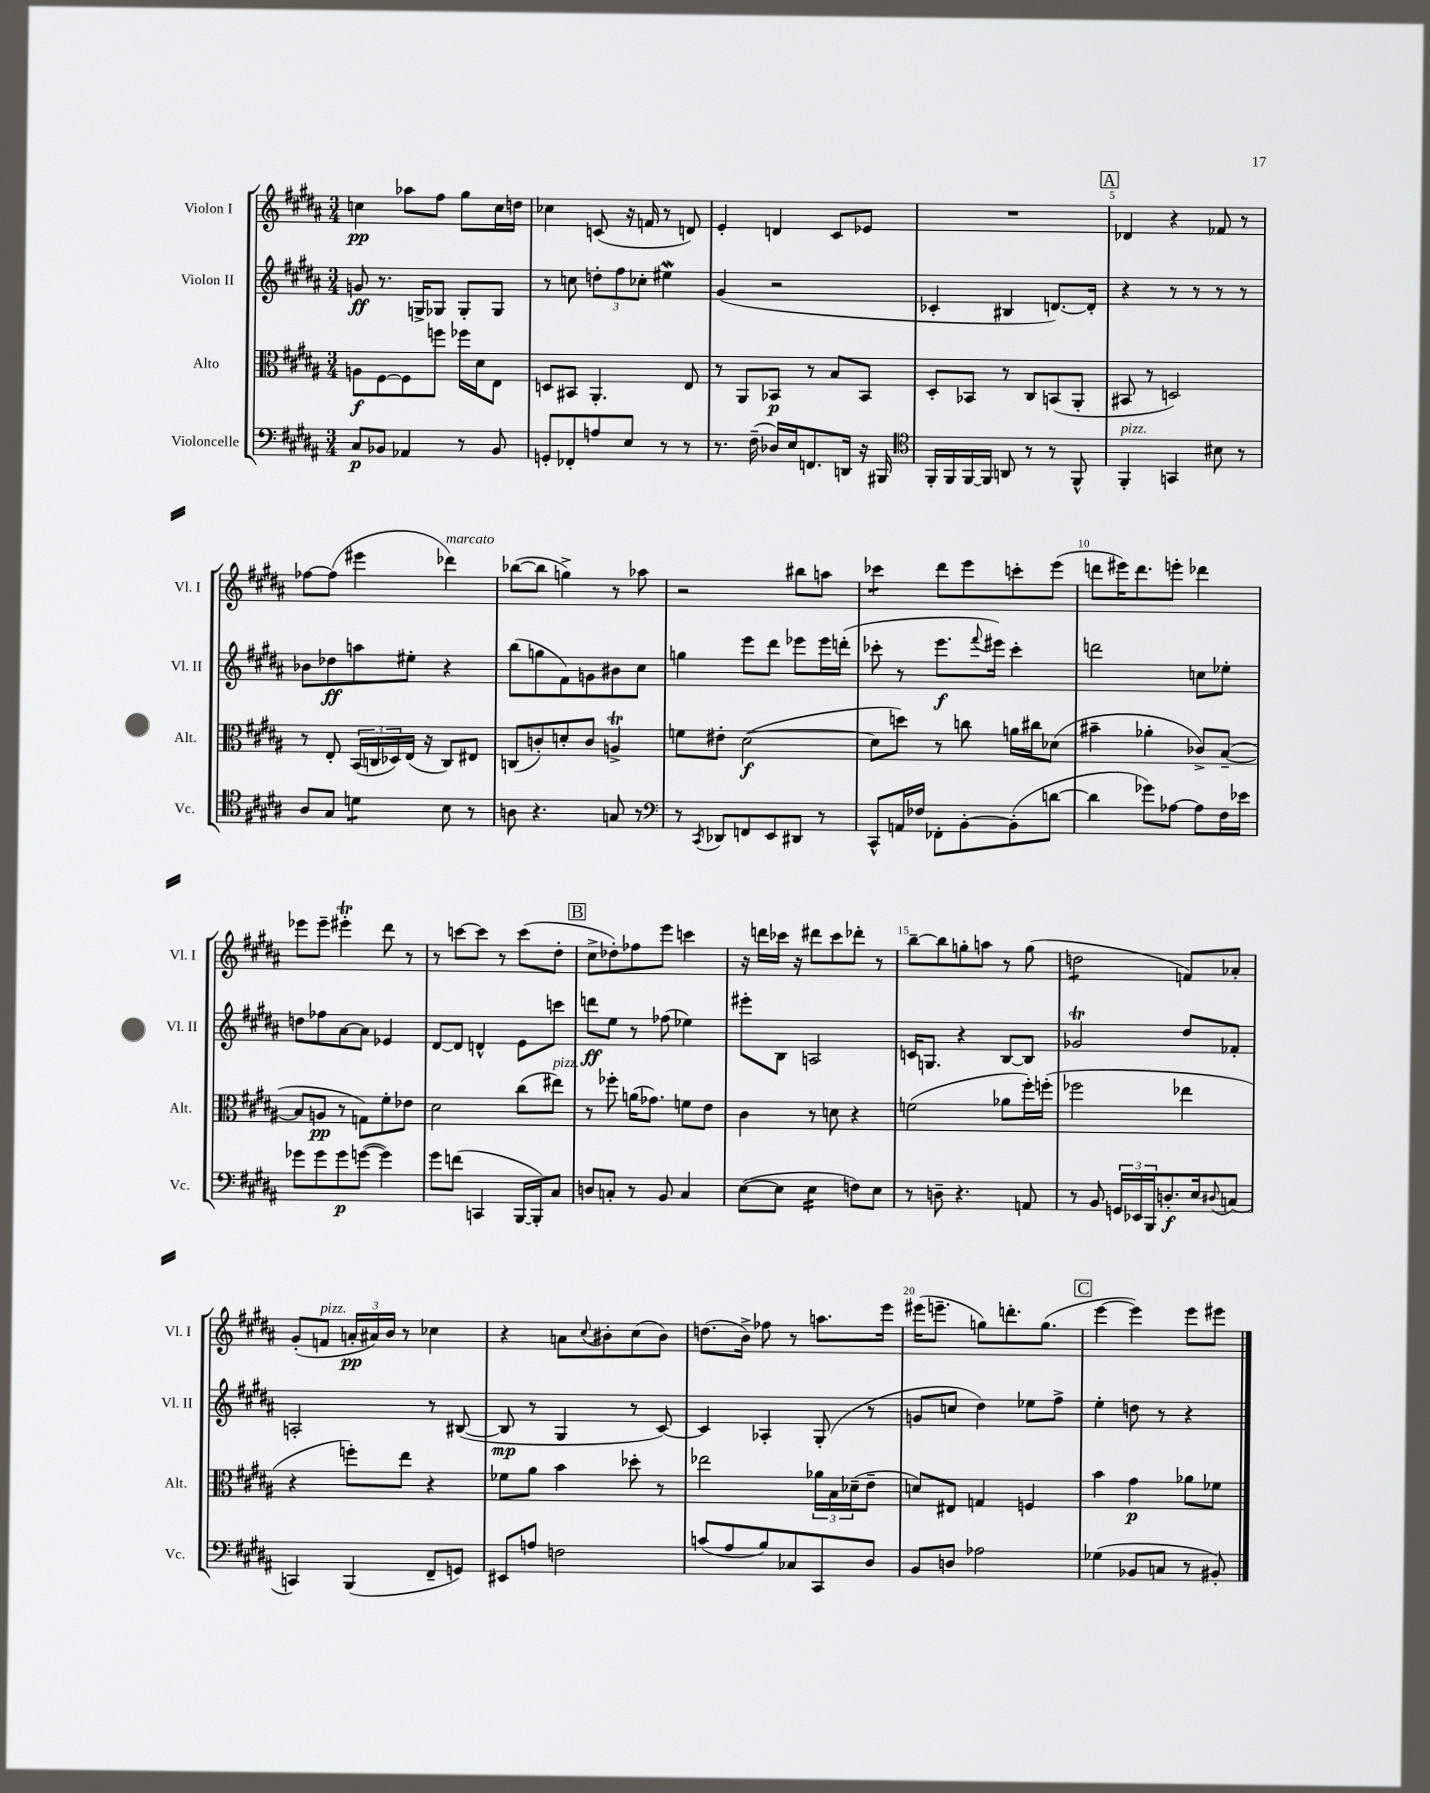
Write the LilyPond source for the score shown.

<<
\new StaffGroup <<
\new Staff = "s0" \with { instrumentName = "Violon I" shortInstrumentName = "Vl. I" } {
    \clef treble \key b \major \numericTimeSignature \time 3/4
    c''4\pp aes''8 fis''8 gis''8 c''16 d''16 |
    ces''4 c'8( r16 f'16 r8 d'8) |
    e'4-. d'4 cis'8 ees'8 |
    R2. |
    \mark \markup { \box "A" } des'4 r4 fes'8 r8 |
    fes''8~ fes''8( eis'''4 des'''4^\markup { \italic "marcato" }) |
    bes''8~( bes''8 g''4->) r8 aes''8 |
    r2 bis''8 a''8 |
    ces'''4:8 dis'''8 e'''8 c'''8-. e'''8( |
    d'''8 eis'''16) d'''8. e'''8-. des'''4 |
    ees'''8 ees'''8-- eis'''4-.\trill dis'''8 r8 |
    r8 c'''8~ c'''8 r8 c'''8( dis''8-. |
    \mark \markup { \box "B" } cis''8-> des''8-.) fes''8 e'''8 c'''4 |
    r16 d'''16 ces'''16 r16 dis'''8 ces'''8 des'''8-. r8 |
    b''8~-- b''8 g''8-. a''8 r8 g''8( |
    d''2:8 f'8) aes'8-. |
    gis'8-.( f'8^\markup { \italic "pizz." } \tuplet 3/2 { a'16-.\pp ais'16) b'16 } r8 ces''4 |
    r4 a'8 \appoggiatura { cis''8 } bis'8-. cis''8( bis'8) |
    d''8.( b'16->) fes''8 r8 a''8. e'''16 |
    eis'''16( e'''8.-- g''8) d'''8.-. g''8.( |
    \mark \markup { \box "C" } e'''4~ e'''4) e'''8 eis'''8 \bar "|." |
}
\new Staff = "s1" \with { instrumentName = "Violon II" shortInstrumentName = "Vl. II" } {
    \clef treble \key b \major \numericTimeSignature \time 3/4
    g'8\ff r8. g16-> ges8 ges8-. ges8 |
    r8 c''8 \tuplet 3/2 { d''8-. fis''8 ces''8-. } eis''4\mordent |
    gis'4( r2 |
    ces'4-. bis4 d'8.~) d'16-. |
    \mark \markup { \box "A" } r4 r8 r8 r8 r8 |
    bes'8 des''8\ff a''8 eis''8-. r4 |
    b''8( g''8 fis'8) g'8 bis'8 cis''8 |
    g''4 e'''8 dis'''8 ees'''8 ees'''16 d'''16-.( |
    ces'''8-. r8 e'''8.\f \appoggiatura { fis'''8 } eis'''16) ces'''4-. |
    d'''2 c''8 ees''8-. |
    d''8 fes''8 ais'8~ ais'8 ees'4 |
    dis'8~ dis'8 d'4-^ e'8 c'''8 |
    \mark \markup { \box "B" } d'''8\ff e''8 r8 fes''8( ees''4) |
    eis'''8-. b8 a2 |
    c'16 g8. r4 b8~ b8 |
    ges'2\trill dis''8 fes'8-. |
    a2-. r8 bis8~( |
    bis8\mp r8 gis4 r8 cis'8~) |
    cis'4 aes4-. gis8-.( r8 |
    g'8 c''8 dis''4) ees''8 fis''8-> |
    \mark \markup { \box "C" } e''4-. d''8 r8 r4 \bar "|." |
}
\new Staff = "s2" \with { instrumentName = "Alto" shortInstrumentName = "Alt." } {
    \clef alto \key b \major \numericTimeSignature \time 3/4
    a8\f fis8~ fis8 f''8 fes''16 dis'16 e8 |
    d8 bis,8 ais,4.-. e8 |
    r8 ais,8 bes,8\p r8 b8 bes,8 |
    dis8-. bes,8 r8 cis8 b,8( ais,8-. |
    \mark \markup { \box "A" } bis,8 r8 d2) |
    r8 e8-. \tuplet 3/2 { b,16( c16 des16) } e16( r16 c8) eis8 |
    c8( c'8-.) d'8-. c'8 a4->\trill |
    f'8 eis'8-. dis'2~\f( |
    dis'8 d''8) r8 c''8 a'16 cis''16 des'8( |
    bis'4-- aes'4-. ces'8->) b8~--( |
    b8 a8\pp r8 g8) fis'8-. ees'8 |
    dis'2 cis''8( eis''8^\markup { \italic "pizz." }) |
    \mark \markup { \box "B" } r8 fes''8-. a'16( ges'8.) f'8 e'8 |
    cis'4 r8 d'8 r4 |
    f'2( aes'8 fis''16-.) f''16-.( |
    fes''2 ees''4 |
    r4 f''8-.) e''8 r4 |
    fes'8 ais'8 b'4 des''8-. r8 |
    ees''2 \tuplet 3/2 { aes'16 b16 des'16--( } e'8-- |
    d'8) eis8 g4 f4 |
    \mark \markup { \box "C" } b'4 gis'4\p aes'8 fes'8 \bar "|." |
}
\new Staff = "s3" \with { instrumentName = "Violoncelle" shortInstrumentName = "Vc." } {
    \clef bass \key b \major \numericTimeSignature \time 3/4
    cis8\p bes,8 aes,4 r8 bes,8 |
    g,8-. fes,8-. a8 e8 r8 r8 |
    r8. fis16--( des16) e16 f,8. d,16 r16 bis,,16 |
    \clef tenor fis,16-. fis,16 fis,16~ fis,16 a,8 r8 r8 fis,8-^ |
    \mark \markup { \box "A" } fis,4-.^\markup { \italic "pizz." } g,4 bis8 r8 |
    ais8 gis8 d'4:8 b8 r8 |
    a8 r4. g8 r8 |
    \clef bass r8 \acciaccatura { cis,8 } des,8 f,8 e,8 dis,8 r8 |
    cis,8-^ a,16 fes16 fes,8-. b,8~-. b,8-.( d'8~ |
    d'4 ges'8) aes8~ aes8 fis16 ees'16 |
    ges'8 ges'8 ges'8\p g'8~( g'4) |
    gis'8 f'8( c,4 b,,16~ b,,16-.) cis8 |
    \mark \markup { \box "B" } d8 c8-. r8 b,8 c4 |
    e8~( e8 e4:16 f8) e8 |
    r8 d8-- r4. a,8 |
    r8 b,8 \tuplet 3/2 { g,16 ees,16 b,,16 } d8.-.\f e16 \appoggiatura { dis8 } c8( |
    c,4) b,,4( fis,8-- g,8) |
    eis,8 a8 f2 |
    c'8( ais8 b8) ces8 cis,8 dis8 |
    b,8 d8 aes2 |
    \mark \markup { \box "C" } ges4( bes,8 c8 r8 bis,8-.) \bar "|." |
}
>>
>>
\layout { \context { \Score \override BarNumber.break-visibility = ##(#f #t #t) barNumberVisibility = #(every-nth-bar-number-visible 5) } }
